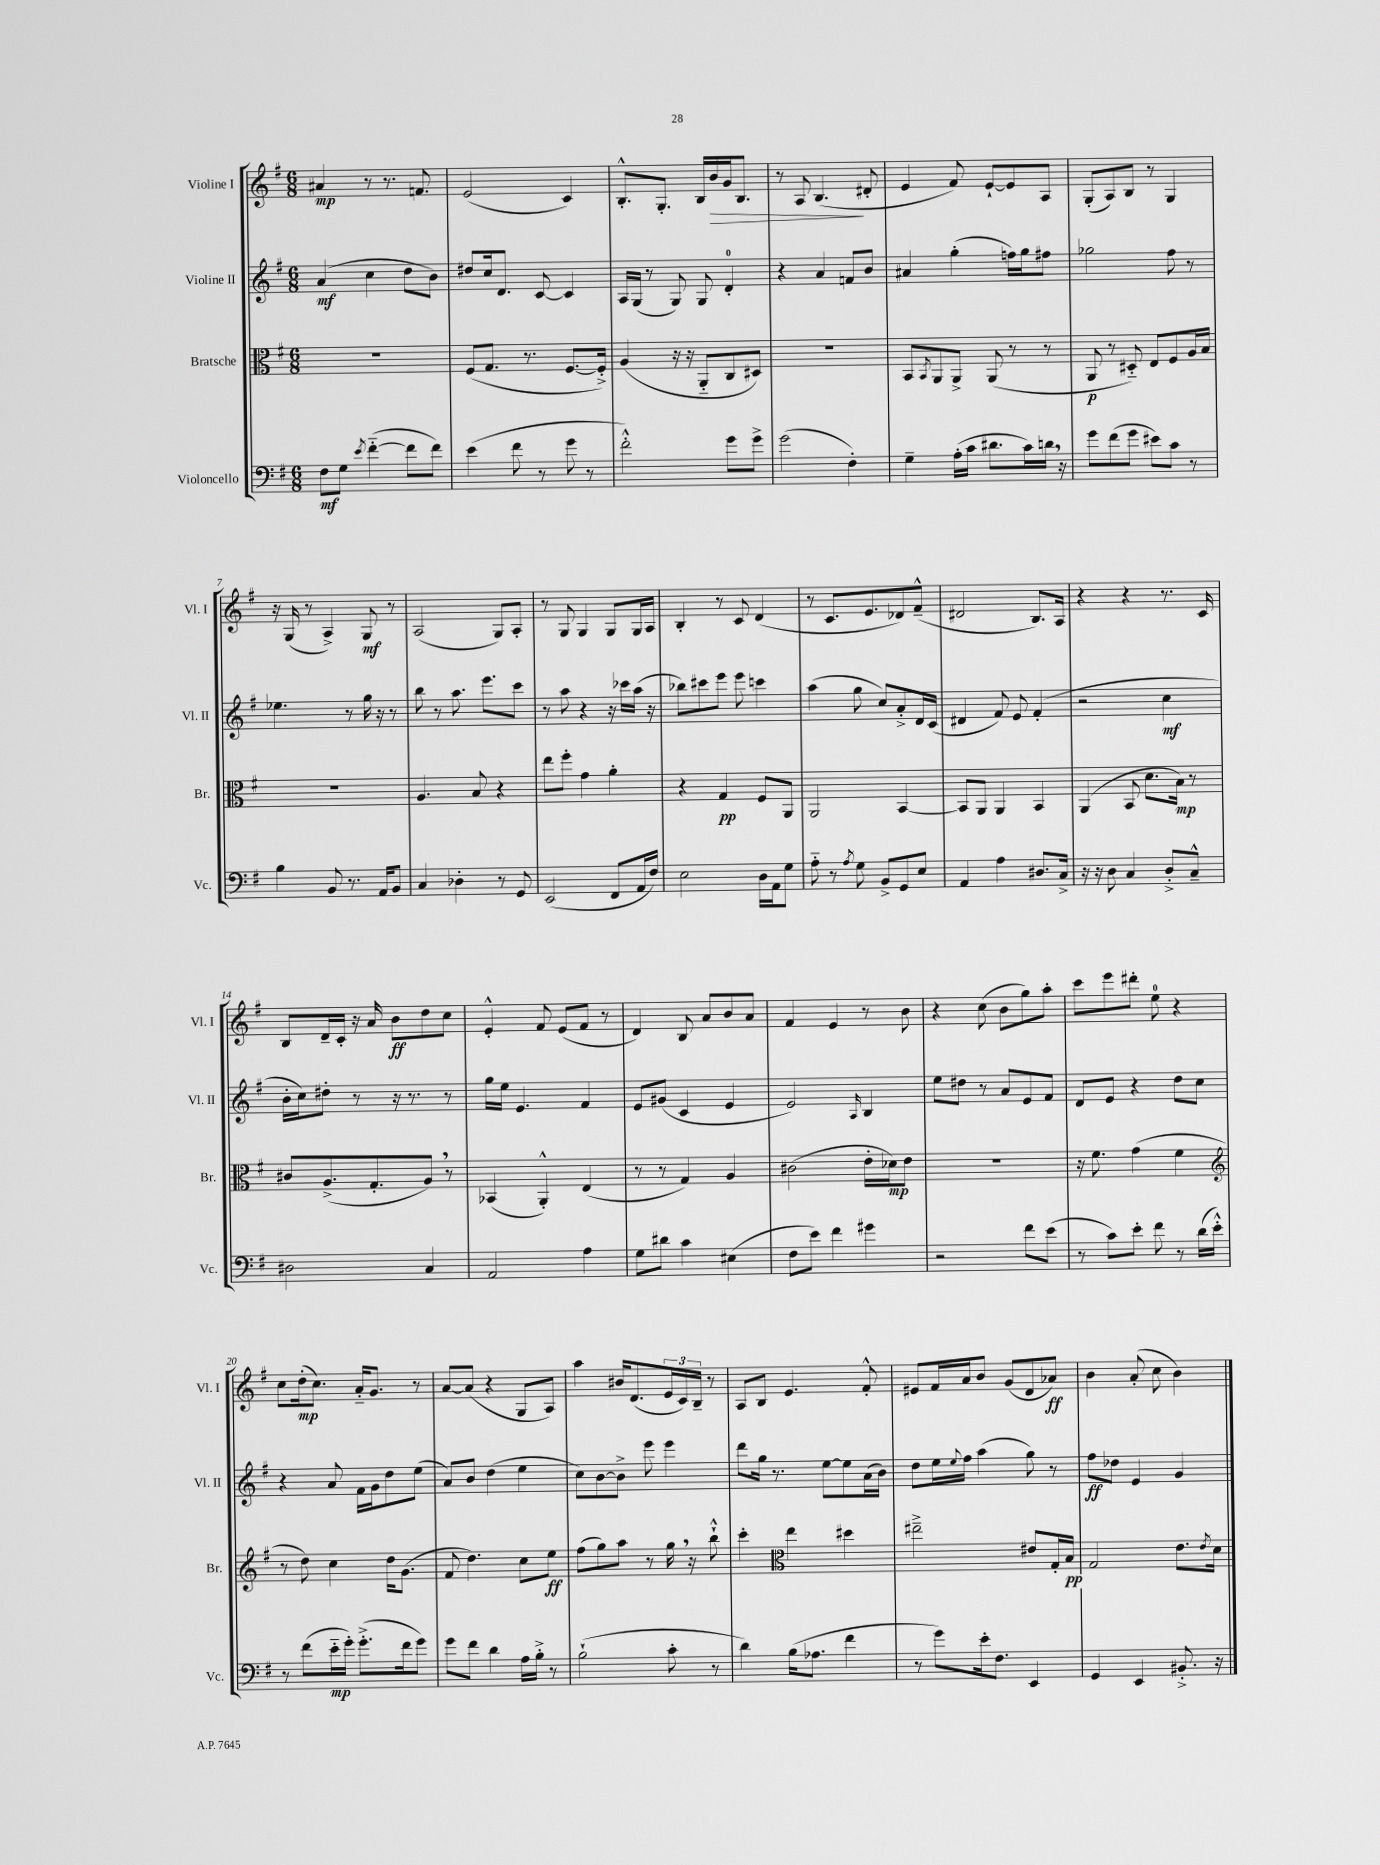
<<
\new StaffGroup <<
\new Staff = "s0" \with { instrumentName = "Violine I" shortInstrumentName = "Vl. I" } {
    \clef treble \key g \major \numericTimeSignature \time 6/8
    ais'4\mp r8 r8. f'8. |
    e'2( c'4) |
    b8.-.-^ g8.-. b16 b'16\> g'16 b8. |
    r8 a8 b4.\!( dis'8-. |
    e'4 fis'8) e'8~-! e'8 a8 |
    g8-.( a8) b8 r8 g4 |
    r16 g16( r8 a4->) g8\mf r8 |
    a2( g8) a8-. |
    r8 g8 g4 g8 g16 a16 |
    b4-. r8 c'8 d'4( |
    r8 c'8. e'8. des'8) fis'8---^( |
    dis'2 b8.) a16 |
    r4 r4 r8. c'16 |
    b8 d'16-- c'16-. r16 a'16 b'8\ff d''8 c''8 |
    e'4-.-^ fis'8 e'8( fis'8 r8 |
    d'4) b8 a'8 b'8 a'8 |
    fis'4 e'4 r8 b'8 |
    r4 c''8( b'8 g''8) a''8-. |
    c'''8 e'''8 dis'''8-. e''8-0 r4 |
    c''8 d''16-.\mp( c''8.) a'16-_ g'8. r8 |
    a'8~ a'8( r4 g8 a8) |
    a''4 bis'16 d'8.( \tuplet 3/2 { e'16 c'16) b16-- } r8 |
    a8 b8 e'4. fis'8-.-^ |
    eis'8 fis'16 a'16 b'8 g'8( d'8 aes'8\ff) |
    b'4 a'8-.( c''8 b'4) \bar "|." |
}
\new Staff = "s1" \with { instrumentName = "Violine II" shortInstrumentName = "Vl. II" } {
    \clef treble \key g \major \numericTimeSignature \time 6/8
    a'4\mf( c''4 d''8 b'8) |
    dis''8 c''16 d'8. c'8~ c'4 |
    a16 g16( r8 g8) g8 d'4-0-. |
    r4 a'4 f'8 b'8 |
    ais'4 g''4-.( f''16) g''16 fis''8 |
    ges''2 fis''8 r8 |
    ees''4. r8 g''16 r16 r8 |
    b''8 r8 a''8. e'''8. c'''8 |
    r8 a''8 r4 r16 ces'''16 a''16( r16 |
    bes''8) cis'''8 e'''8 e'''8 c'''4 |
    a''4( g''8 c''8) a'8-.-> d'16 c'16( |
    dis'4 fis'8) e'8 fis'4-.( |
    r2 c''4\mf |
    b'16-. c''16) dis''8-. r8 r16 r8. r8 |
    g''16 e''16 e'4. fis'4 |
    e'8 gis'8( c'4 e'4 |
    e'2) \grace { a16 } b4 |
    e''8 dis''8 r8 a'8 e'8 fis'8 |
    d'8 e'8 r4 d''8 c''8 |
    r4 a'8 fis'16 g'16 d''8 e''8( |
    a'8) b'8 d''4( e''4 |
    c''8) b'8~ b'8-> e'''8 e'''4 |
    d'''8 g''16 r8. e''8~ e''8 a'16( b'16) |
    d''8 e''16 \appoggiatura { e''8 } fis''16 a''4( g''8) r8 |
    fis''8\ff des''8 e'4 g'4 \bar "|." |
}
\new Staff = "s2" \with { instrumentName = "Bratsche" shortInstrumentName = "Br." } {
    \clef alto \key g \major \numericTimeSignature \time 6/8
    R2. |
    fis8( g8. r8. fis8.~ fis16-.->) |
    a4( r16 r16 a,8-_ c8 dis8) |
    R2. |
    b,8 \acciaccatura { b,8 } a,8 a,8-> a,8( r8 r8 |
    a,8\p r8 dis8-_) e8 fis8 a16 b16 |
    R2. |
    a4. b8 r4 |
    e''8 fis''8-. g'4 a'4-. |
    r4 g4\pp fis8 a,8 |
    a,2 b,4~ |
    b,8 a,8 a,4 b,4 |
    a,4( b,8 d'8. b16\mp) r8 |
    cis'8 a8.->( g8.-. a8) \breathe r8 |
    bes,4( a,4-.-^) e4( |
    r8 r8 g4) a4 |
    cis'2( e'16-. des'16\mp) e'8 |
    R2. |
    r16 fis'8. g'4( fis'4 |
    \clef treble r8 d''8) c''4 d''16 g'8.( |
    fis'8 d''4.) c''8 e''8\ff |
    fis''8( g''8) a''8 r8 g''16 \breathe r16 b''8-!-^ |
    c'''4-. \clef alto e''4 dis''4 |
    eis''2---> eis'8 g16-. b16\pp |
    g2 e'8. \acciaccatura { e'8 } d'16 \bar "|." |
}
\new Staff = "s3" \with { instrumentName = "Violoncello" shortInstrumentName = "Vc." } {
    \clef bass \key g \major \numericTimeSignature \time 6/8
    fis8\mf g8 \acciaccatura { e'8 } fis'4~-_( fis'8 fis'8) |
    e'4( fis'8 r8 g'8 r8 |
    fis'2-.-^) g'8 g'8-> |
    g'2( fis4-.) |
    g4-- a16-.( c'16 dis'8. c'16) d'16 \breathe r16 |
    g'8 fis'8( g'8 eis'8) c'8 r8 |
    b4 b,8 r8. a,16 b,8 |
    c4 des4-. r8 g,8 |
    e,2( fis,8 a,16 fis16) |
    e2 d16 a,16 g8 |
    a8-_ r8 \acciaccatura { a8 } g8 b,8-> g,8 e8 |
    a,4 a4 dis8. c16-> |
    r16 r16 d8 c4 d8-.-> c8---^ |
    dis2 c4 |
    a,2 a4 |
    g8 dis'8 c'4 eis4( |
    fis8 e'8) fis'4 gis'4 |
    r2 fis'8 e'8( |
    r8 c'8) e'8-. fis'8 r8 d'16( e'16-.-^) |
    r8 fis'8( e'16-_\mp g'16-.) g'8.-.->( fis'16 g'8) |
    g'8 fis'8 d'4 a16 b16-.-> r8 |
    b2-!( c'8-. r8 |
    d'4) b16( aes8. fis'4 |
    r8 g'8) e'16-. fis8. e,4 |
    g,4 e,4 bis,8.-.-> r16 \bar "|." |
}
>>
>>
